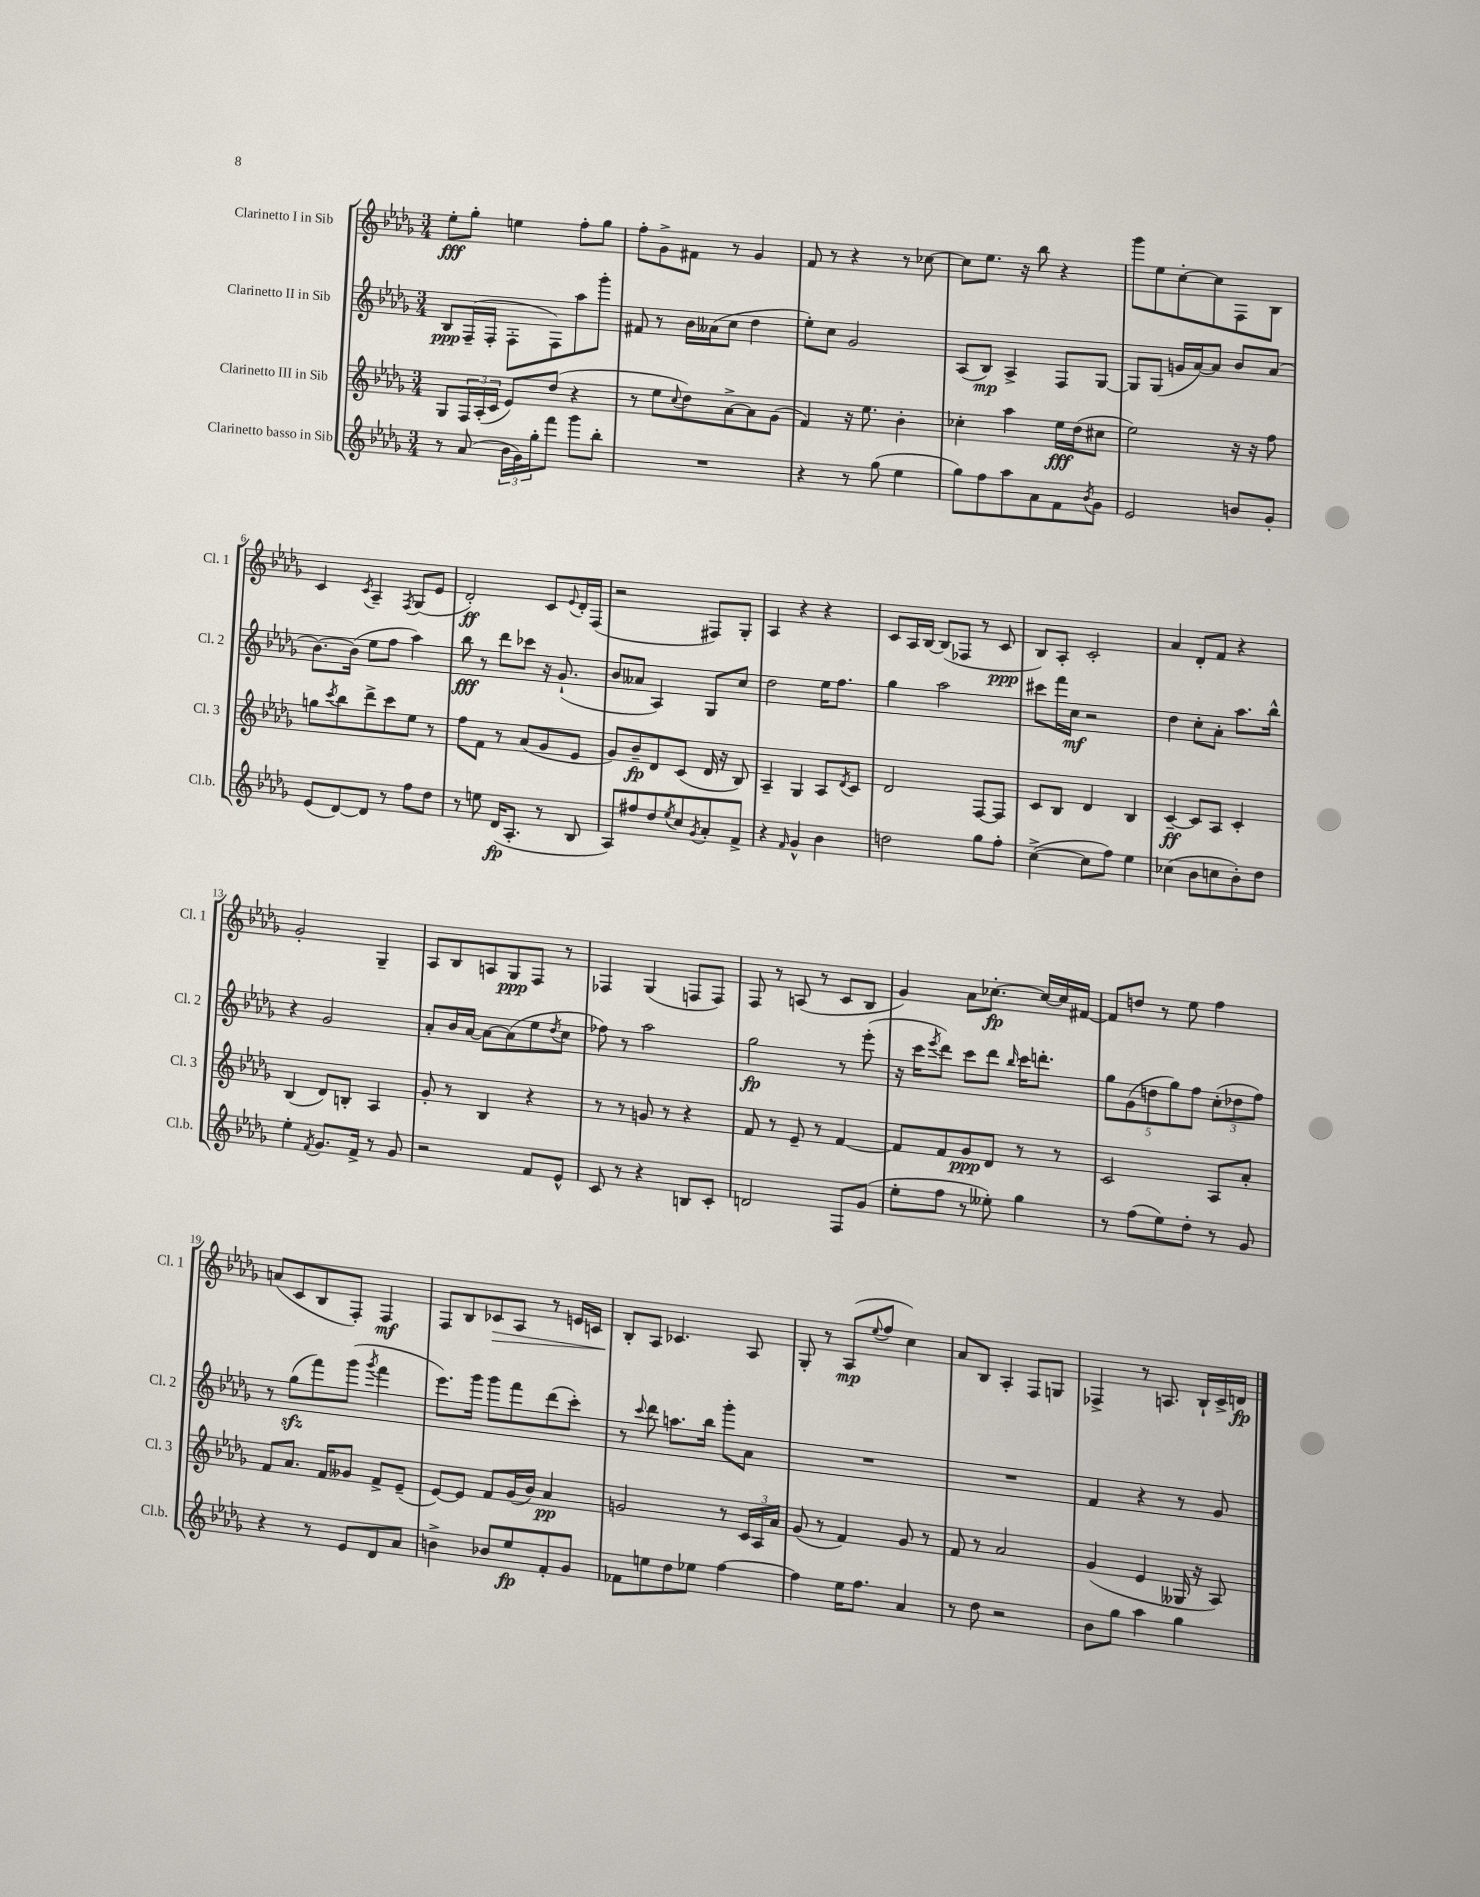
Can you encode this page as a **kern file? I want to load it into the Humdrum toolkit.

**kern	**kern	**kern	**kern
*staff4	*staff3	*staff2	*staff1
*clefG2	*clefG2	*clefG2	*clefG2
*k[b-e-a-d-g-]	*k[b-e-a-d-g-]	*k[b-e-a-d-g-]	*k[b-e-a-d-g-]
*M3/4	*M3/4	*M3/4	*M3/4
8r	8G-	8B-	8ee-'
(8a-	24F	(16F~	8gg-'
.	(24A-'	.	.
.	.	16F'	.
.	24c	.	.
24b-	8e-)	8F'	4ee
24g-)	.	.	.
24gg-'	.	.	.
8fff	(8dd-	8F)	.
8ggg-	4r	8aa-	8ff'
8bb-'	.	8ggg-'	8gg-
=	=	=	=
2.r	8r	8f#	8ff'
.	8ee-	8r	8g-^
.	8qqcc	.	.
.	8dd-)	16b-	8f#
.	.	(16a--	.
.	[8a-^	8cc	8r
.	8a-]	4dd-	4g-
.	(8g-	.	.
=	=	=	=
4r	4f)	8ee-')	8f
.	.	8cc	8r
8r	16r	2g-	4r
.	8.ee-	.	.
(8gg-	.	.	.
4ee-	4b-'	.	8r
.	.	.	[8cc-
=	=	=	=
8gg-)	4cc-'	(8A-	8cc-]
8ff	.	8B-)	8.ee-
8aa-	4aa-	4A-^	.
.	.	.	16r
8a-	.	.	8bb-
8f	16ee-	8F	4r
.	(16dd-	.	.
8qb-	.	.	.
8g-	8cc#	[8G-	.
=	=	=	=
2e-	2ee-)	8G-]	8ggg-
.	.	(8G-	8ee-
.	.	16g	[8cc'
.	.	[16a-)	.
.	.	8a-]	8cc]
8b	16r	8b-	8F
.	16r	.	.
8g-'	8ff	(8a-	8B-
=	=	=	=
(8e-	8gg	[8.b-)	4c
.	8qccc	.	.
[8d-)	8bb-	.	.
.	.	(16b-]	.
.	.	.	8qc
8d-]	8ddd-^	8ee-	4A-~
8r	8ccc	8ff	.
.	.	.	8qF
8ff	8ee-	4aa-)	(8G-
8dd-	8r	.	8e-
=	=	=	=
8r	8ff	8bb-	2d-')
8ee	8f	8r	.
(16d-	8r	8ddd-	.
8.A-'	.	.	.
.	(8a-	8ccc-	.
8r	8g-	16r	8c
.	.	(8.g-`	.
.	.	.	8qqe-
8B-	8e-	.	16d-'
.	.	.	(16F
=	=	=	=
8A-)	8g-)	8b-	2r
8ff#	8b-~	8a--	.
8dd-	8d-	4A-)	.
8qee-	.	.	.
8cc	(8c	.	.
8qg-	.	.	.
8a-'	16d-	8G-	8F#)
.	16r	.	.
8f^	8B-)	8cc	8G-'
=	=	=	=
4r	4A-~	2dd-	4A-
16qqf	.	.	.
4g-^^	4G-	.	4r
4b-	8A-	16ee-	4r
.	.	8.ff	.
.	8qd-	.	.
.	8c	.	.
=	=	=	=
2dd	2d-	4gg-	8c
.	.	.	16A-
.	.	.	[16B-
.	.	2aa-	(8B-]
.	.	.	8F-
8gg-	[8F	.	8r
8ff'	8F]	.	8c
=	=	=	=
([4cc^	8c	8ccc#	8B-)
.	8B-	16fff	8A-'
.	.	16cc	.
8cc]	4d-	2r	2c'
8ff)	.	.	.
4ee-	4B-	.	.
=	=	=	=
(4cc-	[4c~	4dd-	4a-
8b-	8c]	8cc'	8d-'
8cc	8A-	8a-'	8f
8b-')	4c'	8.aa-	4r
8dd-	.	.	.
.	.	16bb-^^	.
=	=	=	=
4ee-'	(4B-	4r	2g-'
8qf	.	.	.
8.g-	8d-)	2g-	.
.	8B'	.	.
16f^	.	.	.
8r	4A-	.	4G-~
8g-	.	.	.
=	=	=	=
2r	8g-'	8a-'	8A-
.	8r	16b-	8B-
.	.	[16a-	.
.	4B-	8a-_	8A
.	.	(8a-]	8G-
8f	4r	8ee-	8F
.	.	8qdd-	.
8e-^^	.	8cc	8r
=	=	=	=
8c	8r	8ff-)	4F-
8r	8r	8r	.
4r	8g	2aa-	(4G-
.	8r	.	.
8B	4r	.	8F
8c'	.	.	8F)
=	=	=	=
2d	8f	2gg-	8F
.	8r	.	8r
.	8e-~	.	(8A
.	8r	.	8r
8F	[4f	8r	8c
(8g-	.	(8eee-'	8B-
=	=	=	=
8ee-'	8f]	16r	4g-)
.	.	16ccc	.
.	.	8qeee-	.
8ff	8f	8ddd-)	.
8r	8g-	8ccc	8a-
8ee--')	8d-	8ddd-	[8.cc-'
.	.	16qqbb-	.
4gg-	8r	16ccc	.
.	.	8.ddd'	16cc-_
.	8r	.	16cc-]
.	.	.	[16f#
=	=	=	=
8r	2c	10gg-	8f#]
.	.	(10g-	.
(8ff	.	.	8dd
.	.	10dd	.
8ee-)	.	.	8r
.	.	10gg-)	.
8dd-'	.	.	8ee-
.	.	10ff	.
8r	8A-	(12cc'	4ff
.	.	12dd-	.
8g-	8a-'	.	.
.	.	12ff)	.
=	=	=	=
4r	8f	8r	(8a
.	8.a-	(8gg-	8c
8r	.	8fff)	8B-
.	16f	.	.
8e-	8g--	(8ggg-	8F')
.	.	8qggg-	.
8d-	8f^	4fff	4F
8a-	(8e-~	.	.
=	=	=	=
4b^	[8e-)	8.eee-)	8F
.	8e-]	.	8B-
.	.	16ggg-	.
8b-	8f	8ggg-	8c-
8ee-	(16g-	8fff	8A-
.	16b-)	.	.
8f'	4a-	(8ddd-	8r
8g-	.	8ccc')	16e
.	.	.	16c
=	=	=	=
8f-	2g	8r	8B-'
.	.	8qqccc	.
8ee	.	8ddd-	8A-
8dd-	.	8.aa	4.c-
8ee-	.	.	.
.	.	16bb-	.
[4ff	8r	8ggg-'	.
.	24c	8a-	8A-
.	24A-	.	.
.	24a-	.	.
=	=	=	=
4ff]	(8g-	2.r	8G-'
.	8r	.	8r
16ee-	4f)	.	(8A-
8.ff	.	.	.
.	.	.	8qqee-
.	.	.	8ff
4a-	8g-	.	4cc)
.	8r	.	.
=	=	=	=
8r	8f	2.r	8a-
8dd-	8r	.	8B-
2r	2a-	.	4A-'
.	.	.	8F
.	.	.	8G
=	=	=	=
8b-	(4g-	4f	4F-^
8gg-	.	.	.
4aa-	4e-	4r	8r
.	.	.	8.A
4gg-	16G--	8r	.
.	16r	.	16B-`
.	8A-)	8g-	16c^
.	.	.	16d
==	==	==	==
*-	*-	*-	*-
